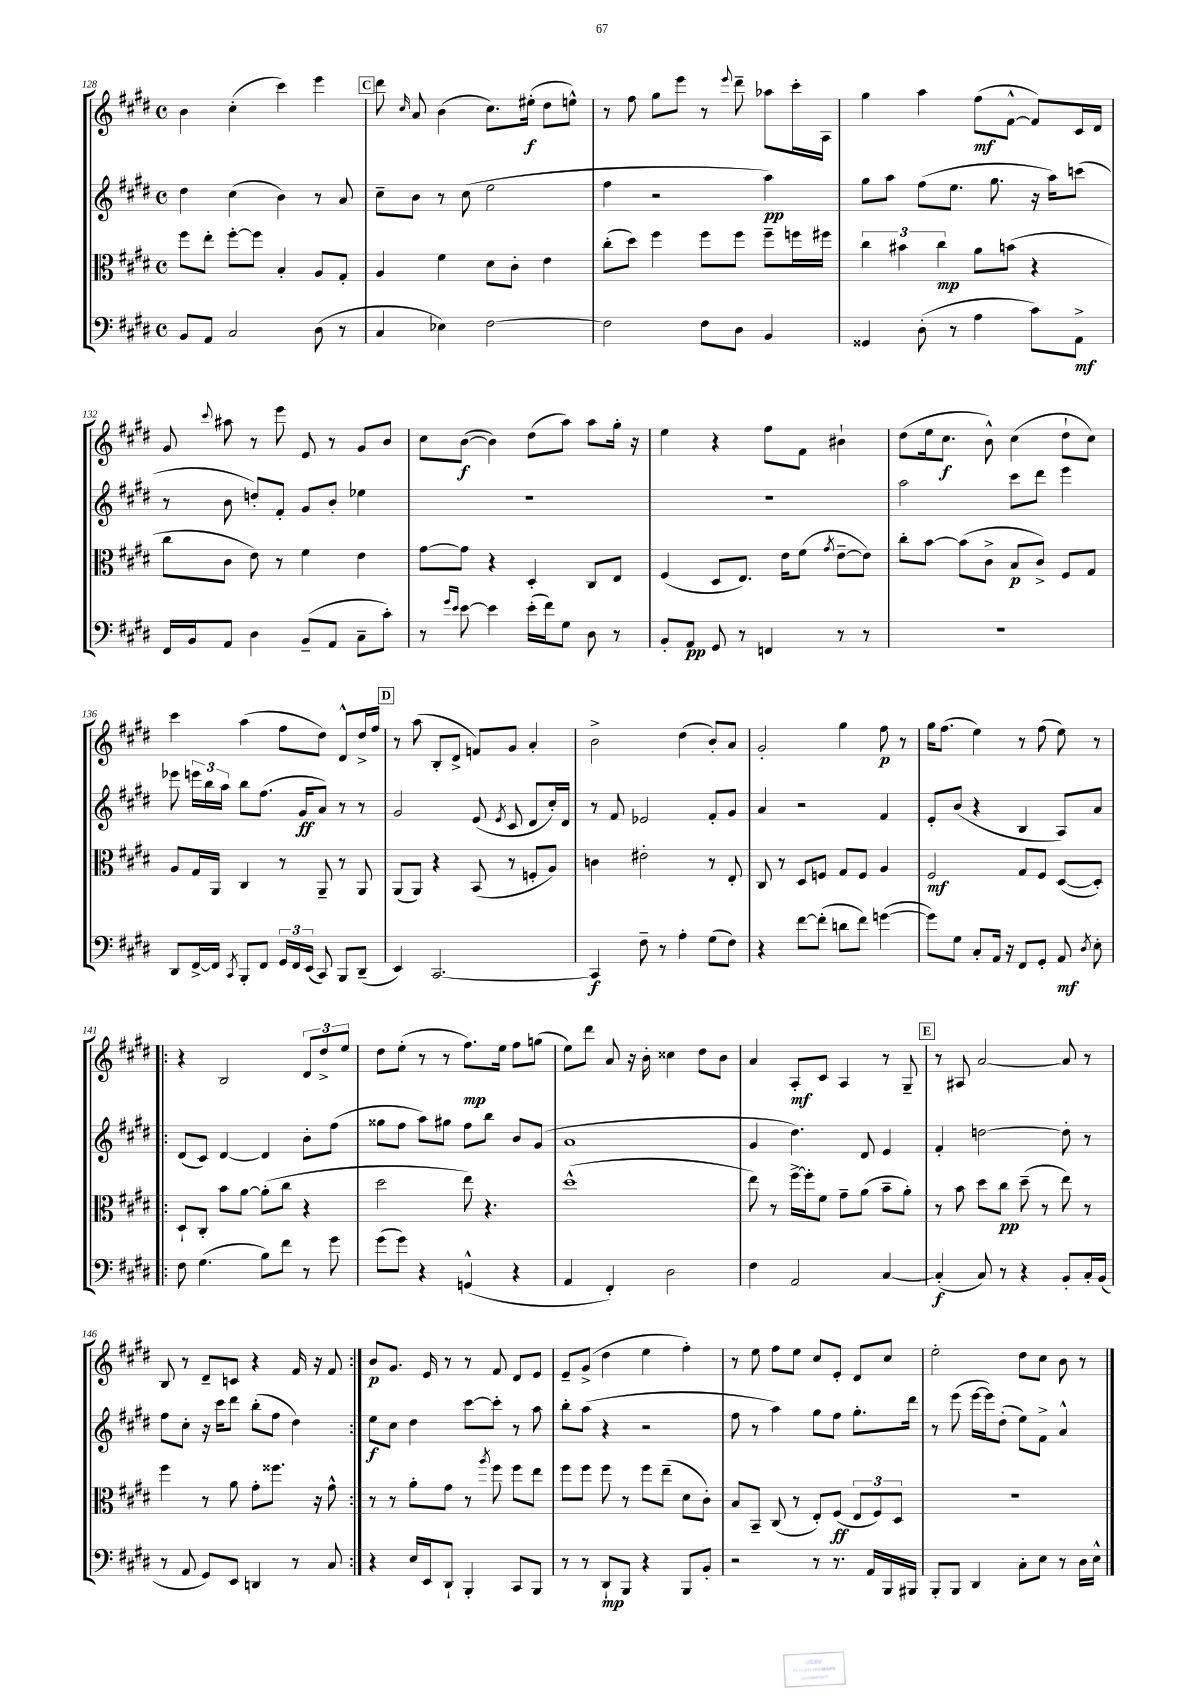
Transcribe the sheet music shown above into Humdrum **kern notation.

**kern	**dynam	**kern	**dynam	**kern	**dynam	**kern	**dynam
*part4	*part4	*part3	*part3	*part2	*part2	*part1	*part1
*staff4	*staff4	*staff3	*staff3	*staff2	*staff2	*staff1	*staff1
*clefF4	*	*clefC3	*	*clefG2	*	*clefG2	*
*k[f#c#g#d#]	*	*k[f#c#g#d#]	*	*k[f#c#g#d#]	*	*k[f#c#g#d#]	*
*M4/4	*	*M4/4	*	*M4/4	*	*M4/4	*
*met(c)	*	*met(c)	*	*met(c)	*	*met(c)	*
=128	=128	=128	=128	=128	=128	=128	=128
8BB/L	.	8ff#\L	.	4dd#\	.	4b\	.
8AA/J	.	8ee'\J	.	.	.	.	.
2C#/	.	[8ff#'\L	.	(4cc#\	.	(4cc#'\	.
.	.	8ff#\J]	.	.	.	.	.
.	.	4B'/	.	4b\)	.	4ccc#\)	.
(8D#\	.	8A/L	.	8r	.	4eee\	.
8r	.	8G#'/J	.	8a/	.	.	.
!!LO:REH:place=s1:t=C
=129	=129	=129	=129	=129	=129	=129	=129
4C#/	.	4A/	.	8cc#~\L	.	8ddd#\	.
.	.	.	.	.	.	16qqcc#/	.
.	.	.	.	8b\J	.	8a/	.
4E-X\)	.	4f#\	.	8r	.	(4b\	.
.	.	.	.	(8cc#\	.	.	.
[2F#\	.	8d#\L	.	2ee\	.	8.cc#\L)	.
.	.	8c#'\J	.	.	.	.	.
.	.	.	.	.	.	(16ee#X'\Jk	f
.	.	4e\	.	.	.	8dd#\L	.
.	.	.	.	.	.	8een^^\J)	.
=130	=130	=130	=130	=130	=130	=130	=130
2F#\]	.	(8cc#'\L	.	4ff#\	.	8r	.
.	.	8dd#\J)	.	.	.	8ff#\	.
.	.	4ff#\	.	2r	.	8gg#\L	.
.	.	.	.	.	.	8eee\J	.
8F#\L	.	8ff#\L	.	.	.	8r	.
.	.	.	.	.	.	8qqeee/	.
8D#\J	.	8ff#\J	.	.	.	8ddd#~\	.
4BB/	.	8ff#~\L	.	4aa\)	pp	8aa-X\L	.
.	.	16ffn\L	.	.	.	16ccc#'\L	.
.	.	16ff#X\JJ	.	.	.	16A\JJ	.
=131	=131	=131	=131	=131	=131	=131	=131
4GG##X/	.	6cc#\	.	8gg#\L	.	4gg#\	.
.	.	.	.	8aa\J	.	.	.
.	.	6b#X\	.	.	.	.	.
(8D#'\	.	.	.	(8ff#\L	.	4aa\	.
.	.	6cc#\	mp	.	.	.	.
8r	.	.	.	8.ee\J	.	.	.
4A\	.	8a\L	.	.	.	(8ff#\L	mf
.	.	.	.	8.gg#\	.	.	.
.	.	(8bn\J	.	.	.	[8f#^^\J	.
8c#\L)	.	4r	.	16r	.	8f#/L])	.
.	.	.	.	16aa\KL)	.	.	.
8AA^\J	mf	.	.	(8cccn\J	.	16c#/L	.
.	.	.	.	.	.	16d#/JJ	.
!!LO:LB:g=z
=132	=132	=132	=132	=132	=132	=132	=132
16FF#/LL	.	8cc#\L	.	8r	.	8g#/	.
16BB/J	.	.	.	.	.	.	.
.	.	.	.	.	.	8qqccc#/	.
8AA/J	.	8c#\J	.	8b\	.	8aa#X\	.
4D#\	.	8e\)	.	8ddn'/L)	.	8r	.
.	.	8r	.	8f#'/J	.	8eee\	.
(8BB~/L	.	4f#\	.	8g#/L	.	8e/	.
8AA/J	.	.	.	8b'/J	.	8r	.
8C#~\L	.	4e\	.	4ee-X\	.	8g#/L	.
8c#'\J)	.	.	.	.	.	8b/J	.
=133	=133	=133	=133	=133	=133	=133	=133
8r	.	[8g#\L	.	1r	.	8cc#\L	.
16qqg#/LL	.	.	.	.	.	.	.
16qqe/JJ	.	.	.	.	.	.	.
[8e\	.	8g#\J]	.	.	.	([8b\J	f
4e\]	.	4r	.	.	.	4b\])	.
(16e'\LL	.	4D#'/	.	.	.	(8dd#\L	.
16f#\J)	.	.	.	.	.	.	.
8G#\J	.	.	.	.	.	8aa\J)	.
8D#\	.	8C#/L	.	.	.	8aa\L	.
8r	.	8E/J	.	.	.	16gg#'\Jk	.
.	.	.	.	.	.	16r	.
=134	=134	=134	=134	=134	=134	=134	=134
8BB'/L	.	(4F#/	.	1r	.	4ee\	.
8AA/J	pp	.	.	.	.	.	.
8GG#/	.	8D#/L	.	.	.	4r	.
8r	.	8.E/J)	.	.	.	.	.
4FFn/	.	.	.	.	.	8ff#\L	.
.	.	16e\KL	.	.	.	.	.
.	.	(8f#\J	.	.	.	8f#\J	.
.	.	8qg#/	.	.	.	.	.
8r	.	[8e~\L	.	.	.	4b#X`\	.
8r	.	8e\J])	.	.	.	.	.
=135	=135	=135	=135	=135	=135	=135	=135
1r	.	8cc#'\L	.	2aa\	.	(8dd#\L	.
.	.	[8b\J	.	.	.	16ee\k	.
.	.	.	.	.	.	8.cc#\J	f
.	.	(8b\L]	.	.	.	.	.
.	.	8c#^\J	.	.	.	8b^^\)	.
.	.	8B/L	p	8ccc#\L	.	(4cc#\	.
.	.	8c#^/J)	.	8ddd#\J	.	.	.
.	.	8F#/L	.	4eee\	.	8dd#`\L	.
.	.	8G#/J	.	.	.	8cc#\J)	.
!!LO:LB:g=z
=136	=136	=136	=136	=136	=136	=136	=136
8DD#/L	.	8A/L	.	8eee-X\	.	4ccc#\	.
[16FF#^/L	.	16G#/L	.	24eeen\LL	.	.	.
.	.	.	.	24bb\	.	.	.
16FF#/JJ]	.	16AA/JJ	.	.	.	.	.
.	.	.	.	24aa\JJ	.	.	.
8qCC#/	.	.	.	.	.	.	.
8BBB'/L	.	4C#/	.	8bb\L	.	(4aa\	.
8FF#/J	.	.	.	(8.ff#\J	.	.	.
24GG#/LL	.	8r	.	.	.	8ff#\L	.
24FF#/	.	.	.	.	.	.	.
.	.	.	.	16g#/KL	ff	.	.
(24EE/JJ	.	.	.	.	.	.	.
8CC#/)	.	8AA~/	.	8a/J)	.	8dd#\J)	.
8BBB/L	.	8r	.	8r	.	8d#^^/L	.
(8DD#~/J	.	8AA/	.	8r	.	16dd#^/L	.
.	.	.	.	.	.	16ff#/JJ	.
!!LO:REH:place=s1:t=D
=137	=137	=137	=137	=137	=137	=137	=137
4EE/)	.	(8AA/L	.	2g#/	.	8r	.
.	.	8AA/J)	.	.	.	(8aa\	.
[2.CC#/	.	4r	.	.	.	8B'/L	.
.	.	.	.	.	.	8d#^/J	.
.	.	(8BB/	.	(8e/	.	8fn/L)	.
.	.	.	.	8qe/	.	.	.
.	.	8r	.	8c#/	.	8g#/J	.
.	.	8Fn'/L	.	8d#/L	.	4a'/	.
.	.	8A/J)	.	16cc#'/L)	.	.	.
.	.	.	.	16d#/JJ	.	.	.
=138	=138	=138	=138	=138	=138	=138	=138
4CC#/]	f	4cn\	.	8r	.	2b^\	.
.	.	.	.	8f#/	.	.	.
8F#~\	.	2e#X'\	.	2e-X/	.	.	.
8r	.	.	.	.	.	.	.
4A'\	.	.	.	.	.	(4dd#\	.
(8G#\L	.	8r	.	8f#'/L	.	8b'/L)	.
8F#\J)	.	8E'/	.	8g#/J	.	8a/J	.
=139	=139	=139	=139	=139	=139	=139	=139
4r	.	8C#/	.	4a/	.	2g#'/	.
.	.	8r	.	.	.	.	.
[8f#\L	.	8D#/L	.	2r	.	.	.
(8f#'\J]	.	8Fn/J	.	.	.	.	.
8dn\L	.	8G#/L	.	.	.	4gg#\	.
8f#\J)	.	8F/J	.	.	.	.	.
([4gn\	.	4A/	.	4f#/	.	8ff#\	p
.	.	.	.	.	.	8r	.
=140	=140	=140	=140	=140	=140	=140	=140
8g\L])	.	2F#/	mf	8e'/L	.	16gg#\KL	.
.	.	.	.	.	.	(8.ff#\J	.
8G#\J	.	.	.	(8b/J	.	.	.
8C#'/L	.	.	.	4r	.	4ee\)	.
16AA/Jk	.	.	.	.	.	.	.
16r	.	.	.	.	.	.	.
8FF#/L	.	8G#/L	.	4B/	.	8r	.
8GG#'/J	.	8F#/J	.	.	.	(8ff#\	.
8AA/	mf	([8D#/L	.	8A/L)	.	8ee\)	.
8qD#/	.	.	.	.	.	.	.
8E'\	.	8D#'/J])	.	8a/J	.	8r	.
!!LO:LB:g=z
=141!|:	=141!|:	=141!|:	=141!|:	=141!|:	=141!|:	=141!|:	=141!|:
8F#\	.	8D#`/L	.	(8d#/L	.	4r	.
(4.G#\	.	8C#'/J	.	8c#/J)	.	.	.
.	.	8b\L	.	[4d#/	.	2B/	.
.	.	[8a\J	.	.	.	.	.
8B\L)	.	(8a'\L]	.	4d#/]	.	.	.
8f#\J	.	8cc#\J	.	.	.	.	.
8r	.	4r	.	8b'\L	.	12d#/L	.
.	.	.	.	.	.	12dd#^/	.
8g#\	.	.	.	(8ff#\J	.	.	.
.	.	.	.	.	.	12ee/J	.
=142	=142	=142	=142	=142	=142	=142	=142
(8g#\L	.	2dd#\	.	8gg##X\L	.	8dd#\L	.
8g#\J)	.	.	.	8ff#\J	.	(8ee'\J	.
4r	.	.	.	8aa\L)	.	8r	.
.	.	.	.	8gg#X\J	.	8r	.
(4GGn^^/	.	8ee\)	.	8ff#\L	.	8.ff#\L)	mp
.	.	4.r	.	8bb\J	.	.	.
.	.	.	.	.	.	16ee\Jk	.
4r	.	.	.	8b/L	.	8ff#\L	.
.	.	.	.	(8g#/J	.	(8ggn\J	.
=143	=143	=143	=143	=143	=143	=143	=143
4AA/	.	(1dd#^^	.	1a	.	8ee\L)	.
.	.	.	.	.	.	8ddd#\J	.
4FF#'/)	.	.	.	.	.	8a/	.
.	.	.	.	.	.	16r	.
.	.	.	.	.	.	16b'\	.
2D#\	.	.	.	.	.	4cc##X\	.
.	.	.	.	.	.	8dd#\L	.
.	.	.	.	.	.	8b\J	.
=144	=144	=144	=144	=144	=144	=144	=144
4F#\	.	8ee\)	.	4g#/	.	4a/	.
.	.	8r	.	.	.	.	.
2AA/	.	[16ff#^\LL	.	4.dd#\)	.	8A'/L	mf
.	.	16ff#'\J]	.	.	.	.	.
.	.	8f#\J	.	.	.	8c#/J	.
.	.	8g#~\L	.	.	.	4A/	.
.	.	(8a\J	.	8d#/	.	.	.
[4C#/	.	8b~\L	.	4e/	.	8r	.
.	.	8a'\J)	.	.	.	8G#~/	.
!!LO:REH:place=s1:t=E
=145	=145	=145	=145	=145	=145	=145	=145
(4C#'/]	f	8r	.	4f#'/	.	8r	.
.	.	8b\	.	.	.	8A#X/	.
8C#/)	.	8dd#\L	.	[2ddn\	.	[2a/	.
8r	.	8cc#\J	pp	.	.	.	.
4r	.	(8dd#~\	.	.	.	.	.
.	.	8r	.	.	.	.	.
8BB'/L	.	8ee\)	.	8dd'\]	.	8a/]	.
16C#'/L	.	8r	.	8r	.	8r	.
(16BB/JJ	.	.	.	.	.	.	.
!!LO:LB:g=z
=146	=146	=146	=146	=146	=146	=146	=146
8r	.	4ff#\	.	8ff#\L	.	8B/	.
8AA/	.	.	.	8cc#'\J	.	8r	.
8GG#/L)	.	8r	.	16r	.	8d#~/L	.
.	.	.	.	16ccc#\KL	.	.	.
8EE/J	.	8a\	.	8ddd#\J	.	8cn/J	.
4DDn/	.	8g#'\L	.	(8bb'\L	.	4r	.
.	.	8.ff##X\J	.	8ff#\J	.	.	.
8r	.	.	.	4dd#\)	.	16f#/	.
.	.	16r	.	.	.	16r	.
8C#/	.	8g#^^\	.	.	.	8f#/	.
=147:|!	=147:|!	=147:|!	=147:|!	=147:|!	=147:|!	=147:|!	=147:|!
4r	.	8r	.	8ee\L	f	8b/L	p
.	.	8r	.	8cc#\J	.	8.g#/J	.
16E/LL	.	8a'\L	.	4dd#\	.	.	.
16EE/J	.	.	.	.	.	16e/	.
8DD#`/J	.	8g#\J	.	.	.	8r	.
4BBB'/	.	8r	.	[8ccc#\L	.	8r	.
.	.	8qaa/	.	.	.	.	.
.	.	8ff#\	.	8ccc#'\J]	.	8f#/	.
8CC#/L	.	8ff#\L	.	8r	.	8d#/L	.
8BBB/J	.	8ee\J	.	8aa\	.	8e/J	.
=148	=148	=148	=148	=148	=148	=148	=148
8r	.	8ff#\L	.	8bb'\L	.	8e~/L	.
8r	.	8ff#\J	.	(8aa\J	.	(8g#^/J	.
8DD#`/L	mp	8ff#\	.	4r	.	4dd#\	.
8BBB/J	.	8r	.	.	.	.	.
4r	.	8ff#\L	.	2r	.	4ee\	.
.	.	(8ee~\J	.	.	.	.	.
8BBB/L	.	8d#\L	.	.	.	4ff#'\)	.
8BB'/J	.	8c#'\J)	.	.	.	.	.
=149	=149	=149	=149	=149	=149	=149	=149
2r	.	8B/L	.	8ff#\	.	8r	.
.	.	8BB~/J	.	8r	.	8ee\	.
.	.	(8C#/	.	4aa\)	.	8ff#\L	.
.	.	8r	.	.	.	8ee\J	.
8r	.	8E'/L)	.	8gg#\L	.	8cc#/L	.
8.r	.	(8F#/J	ff	8ff#\J	.	8e'/J	.
.	.	12E/L	.	8.gg#'\L	.	8d#/L	.
16AA/LL	.	.	.	.	.	.	.
.	.	12F#/)	.	.	.	.	.
16BBB/	.	.	.	.	.	8cc#/J	.
.	.	12D#/J	.	.	.	.	.
16BBB#X/JJ	.	.	.	16ddd#\Jk	.	.	.
=150	=150	=150	=150	=150	=150	=150	=150
8BBB'/L	.	1r	.	8r	.	2ee'\	.
8BBB/J	.	.	.	(8eee\	.	.	.
4DD#/	.	.	.	[16eee\LL	.	.	.
.	.	.	.	16eee\J])	.	.	.
.	.	.	.	(8dd#'\J	.	.	.
8C#'\L	.	.	.	8ee\L)	.	8dd#\L	.
8E\J	.	.	.	8f#^\J	.	8cc#\J	.
8r	.	.	.	4a^^/	.	8b\	.
16D#\LL	.	.	.	.	.	8r	.
16E^^\JJ	.	.	.	.	.	.	.
==	==	==	==	==	==	==	==
*-	*-	*-	*-	*-	*-	*-	*-
